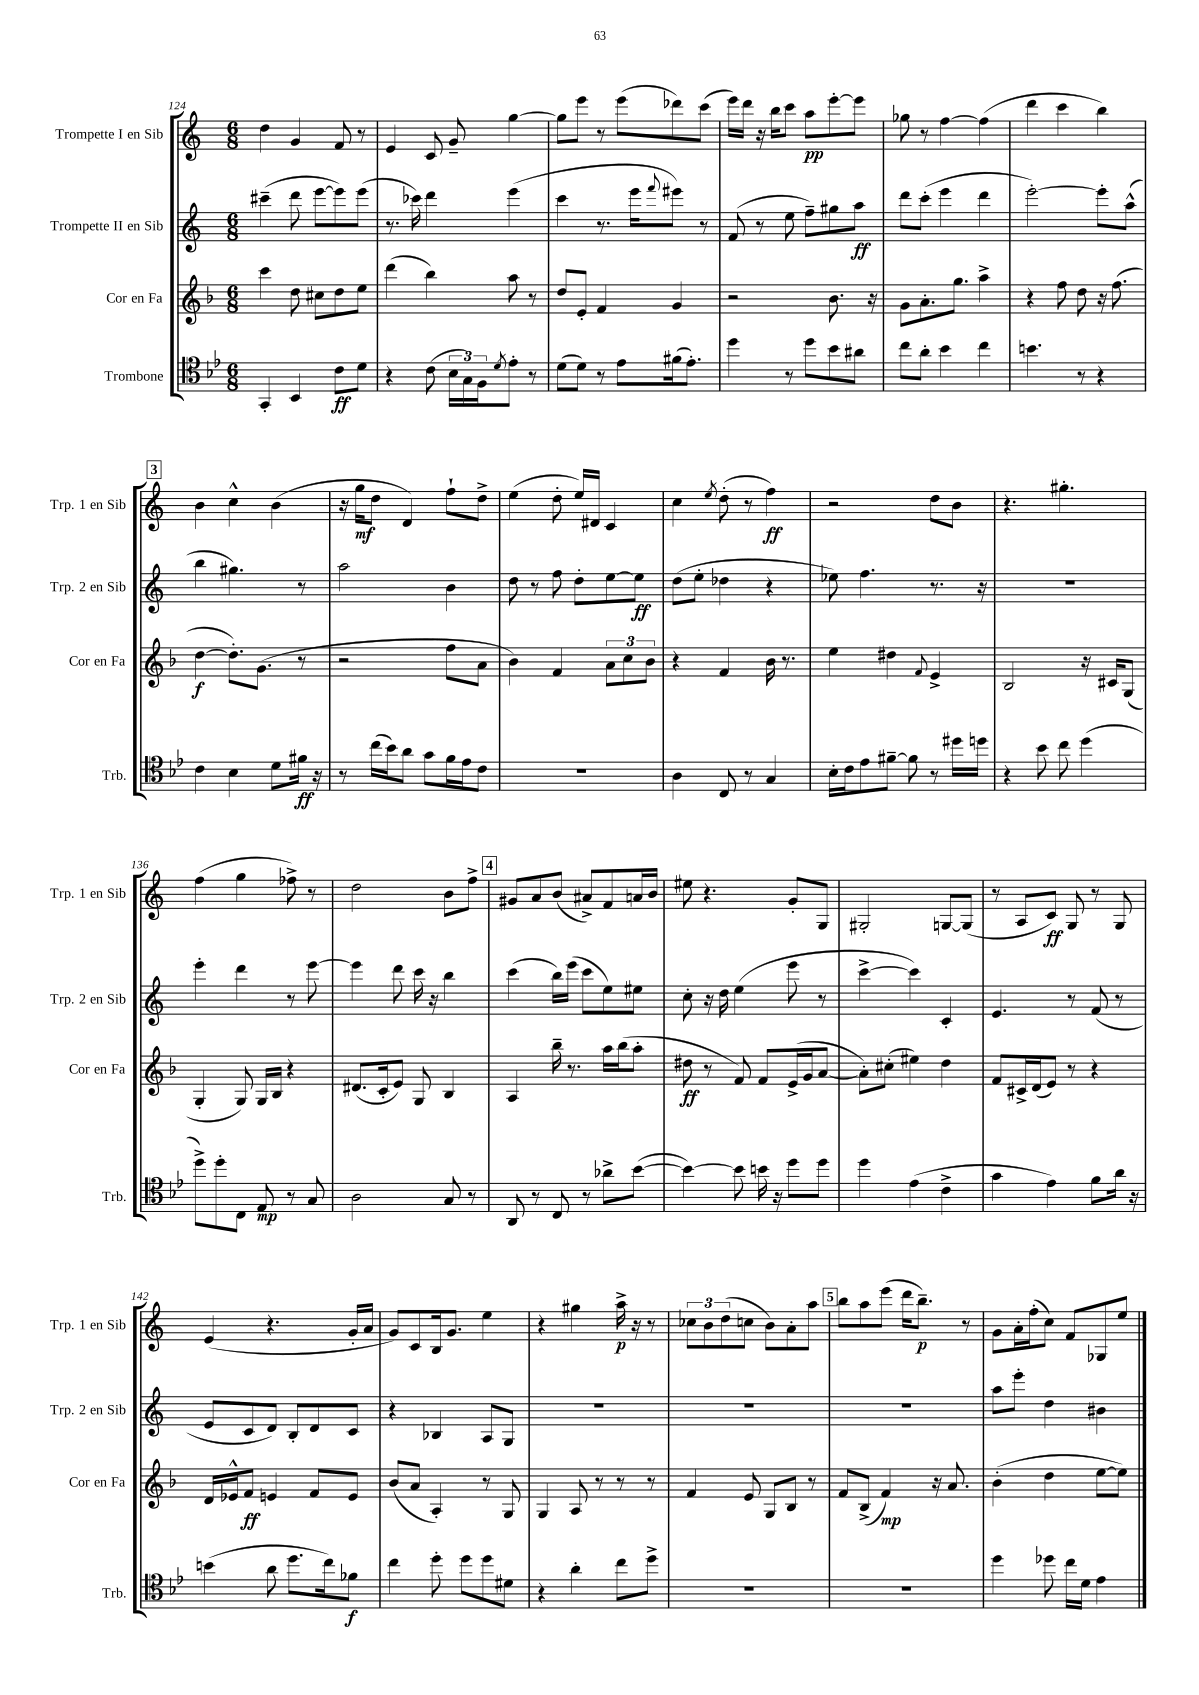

**kern	**dynam	**kern	**dynam	**kern	**dynam	**kern	**dynam
*part4	*part4	*part3	*part3	*part2	*part2	*part1	*part1
*staff4	*staff4	*staff3	*staff3	*staff2	*staff2	*staff1	*staff1
*I"Trombone	*	*I"Cor en Fa	*	*I"Trompette II en Sib	*	*I"Trompette I en Sib	*
*I'Trb.	*	*I'Cor en Fa	*	*I'Trp. 2 en Sib	*	*I'Trp. 1 en Sib	*
*clefC4	*	*clefG2	*	*clefG2	*	*clefG2	*
*k[b-e-]	*	*k[b-]	*	*k[]	*	*k[]	*
*M6/8	*	*M6/8	*	*M6/8	*	*M6/8	*
=124	=124	=124	=124	=124	=124	=124	=124
4GG'/	.	4ccc\	.	(4ccc#X~\	.	4dd\	.
4BB-/	.	8dd\	.	8ddd\	.	4g/	.
.	.	8cc#X\L	.	[8eee\L	.	.	.
8c\L	ff	8dd\	.	8eee\])	.	8f/	.
8d\J	.	8ee\J	.	(8eee\J	.	8r	.
=125	=125	=125	=125	=125	=125	=125	=125
4r	.	(4ddd\	.	8.r	.	4e/	.
.	.	.	.	16ccc-X\)	.	.	.
(8c\	.	4bb-\)	.	4ddd\	.	8c/	.
24B-\LL	.	.	.	.	.	8g~/	.
24G\)	.	.	.	.	.	.	.
24F\J	.	.	.	.	.	.	.
8qd/	.	.	.	.	.	.	.
8e-'\J	.	8aa\	.	(4eee\	.	[4gg\	.
8r	.	8r	.	.	.	.	.
=126	=126	=126	=126	=126	=126	=126	=126
(8d\L	.	8dd/L	.	4ccc\	.	8gg\L]	.
8d\J)	.	8e'/J	.	.	.	8eee\J	.
8r	.	4f/	.	8.r	.	8r	.
8e-\L	.	.	.	.	.	(8eee\L	.
.	.	.	.	16eee\KL	.	.	.
.	.	.	.	8qqfff/	.	.	.
(16f#X\k	.	4g/	.	8eee#X\J)	.	8ddd-X\)	.
8.e-'\J)	.	.	.	.	.	.	.
.	.	.	.	8r	.	(8ccc\J	.
=127	=127	=127	=127	=127	=127	=127	=127
4dd\	.	2r	.	(8f/	.	16eee\LL)	.
.	.	.	.	.	.	16ddd\JJ	.
.	.	.	.	8r	.	16r	.
.	.	.	.	.	.	16bb\KL	.
8r	.	.	.	8ee\	.	8ccc\J	.
8dd\L	.	.	.	8ff~\L)	.	8aa\L	pp
8b-\	.	8.b-\	.	8gg#X\	.	[8eee'\	.
8a#X\J	.	.	.	8aa\J	ff	8eee\J]	.
.	.	16r	.	.	.	.	.
=128	=128	=128	=128	=128	=128	=128	=128
8cc\L	.	8g\L	.	8ddd\L	.	8gg-X\	.
8a'\J	.	8.a'\	.	(8ccc'\J	.	8r	.
4b-\	.	.	.	4eee\	.	[4ff\	.
.	.	8.gg\J	.	.	.	.	.
4cc\	.	4aa^\	.	4ddd\	.	(4ff\]	.
=129	=129	=129	=129	=129	=129	=129	=129
4.bn\	.	4r	.	[2eee'\)	.	4ddd\	.
.	.	8ff\	.	.	.	4ccc\	.
8r	.	8dd\	.	.	.	.	.
4r	.	16r	.	8eee'\L]	.	4bb\)	.
.	.	(8.ff\	.	.	.	.	.
.	.	.	.	(8aa^^\J	.	.	.
!!LO:LB:g=z
!!LO:REH:place=s1:t=3
=130	=130	=130	=130	=130	=130	=130	=130
4c\	.	[4dd\	f	4bb\	.	4b\	.
4B-\	.	8.dd'\L])	.	4.gg#X\)	.	4cc^^\	.
.	.	(8.g\J	.	.	.	.	.
8d\L	.	.	.	.	.	(4b\	.
16f#X\Jk	ff	8r	.	8r	.	.	.
16r	.	.	.	.	.	.	.
=131	=131	=131	=131	=131	=131	=131	=131
8r	.	2r	.	2aa\	.	16r	.
.	.	.	.	.	.	16gg\KL	mf
(16cc\LL	.	.	.	.	.	8dd\J	.
16b-\J)	.	.	.	.	.	.	.
8a\J	.	.	.	.	.	4d/)	.
8g\L	.	.	.	.	.	.	.
16f\L	.	8ff\L	.	4b\	.	8ff`\L	.
16e-\J	.	.	.	.	.	.	.
8c\J	.	8a\J	.	.	.	8dd^\J	.
=132	=132	=132	=132	=132	=132	=132	=132
2.r	.	4b-\)	.	8dd\	.	(4ee\	.
.	.	.	.	8r	.	.	.
.	.	4f/	.	8ff\	.	8dd'\	.
.	.	.	.	8dd'\L	.	16ee/LL)	.
.	.	.	.	.	.	16d#X/JJ	.
.	.	12a\L	.	[8ee\	.	4c/	.
.	.	12cc\	.	.	.	.	.
.	.	.	.	8ee\J]	ff	.	.
.	.	12b-\J	.	.	.	.	.
=133	=133	=133	=133	=133	=133	=133	=133
4A\	.	4r	.	(8dd\L	.	4cc\	.
.	.	.	.	8ee'\J	.	.	.
.	.	.	.	.	.	8qee/	.
8C/	.	4f/	.	4dd-X\	.	(8dd'\	.
8r	.	.	.	.	.	8r	.
4G/	.	16b-\	.	4r	.	4ff\)	ff
.	.	8.r	.	.	.	.	.
=134	=134	=134	=134	=134	=134	=134	=134
16B-'\LL	.	4ee\	.	8ee-X\)	.	2r	.
16c\J	.	.	.	.	.	.	.
8e-\	.	.	.	4.ff\	.	.	.
[8f#X~\J	.	4dd#X\	.	.	.	.	.
8f#\]	.	.	.	.	.	.	.
.	.	8qqf/	.	.	.	.	.
8r	.	4e^/	.	8.r	.	8dd\L	.
16dd#X\LL	.	.	.	.	.	8b\J	.
16ddn\JJ	.	.	.	16r	.	.	.
=135	=135	=135	=135	=135	=135	=135	=135
4r	.	2B-/	.	2.r	.	4.r	.
8b-\	.	.	.	.	.	.	.
8cc\	.	.	.	.	.	4.gg#X'\	.
(4dd\	.	16r	.	.	.	.	.
.	.	16c#X/KL	.	.	.	.	.
.	.	(8G/J	.	.	.	.	.
!!LO:LB:g=z
=136	=136	=136	=136	=136	=136	=136	=136
8dd^\L)	.	4G'/	.	4eee'\	.	(4ff\	.
8dd'\	.	.	.	.	.	.	.
8C\J	.	8G/)	.	4ddd\	.	4gg\	.
8E-/	mp	16G/LL	.	.	.	.	.
.	.	16B-/JJ	.	.	.	.	.
8r	.	4r	.	8r	.	8ff-X^\)	.
8G/	.	.	.	[8eee\	.	8r	.
=137	=137	=137	=137	=137	=137	=137	=137
2A\	.	(8.d#X/L	.	4eee\]	.	2dd\	.
.	.	16c'/k	.	.	.	.	.
.	.	8e/J)	.	8ddd\	.	.	.
.	.	8G/	.	16ccc\	.	.	.
.	.	.	.	16r	.	.	.
8G/	.	4B-/	.	4bb\	.	8b\L	.
8r	.	.	.	.	.	8ff^\J	.
!!LO:REH:place=s1:t=4
=138	=138	=138	=138	=138	=138	=138	=138
8AA/	.	4A/	.	(4ccc\	.	8g#X/L	.
8r	.	.	.	.	.	8a/	.
8C/	.	16bb-~\	.	16bb\LL)	.	(8b/J	.
.	.	8.r	.	(16eee\JJ	.	.	.
8r	.	.	.	8ccc\L	.	8a#X^/L)	.
8a-X^\L	.	16aa\LL	.	8ee\)	.	8f/	.
.	.	(16bb-\J	.	.	.	.	.
([8b-\J	.	8aa'\J	.	8ee#X\J	.	16an/L	.
.	.	.	.	.	.	16b/JJ	.
=139	=139	=139	=139	=139	=139	=139	=139
4b-\_)	.	8dd#X\	ff	8cc'\	.	8ee#X\	.
.	.	8r	.	16r	.	4.r	.
.	.	.	.	16dd\	.	.	.
8b-\]	.	8f/)	.	(4ee\	.	.	.
16bn\	.	8f/L	.	.	.	.	.
16r	.	.	.	.	.	.	.
8dd\L	.	(16e^/L	.	8eee\	.	8g'/L	.
.	.	16g/J	.	.	.	.	.
8dd\J	.	[8a/J	.	8r	.	8G/J	.
=140	=140	=140	=140	=140	=140	=140	=140
4dd\	.	8a'\L])	.	[4ccc^\	.	2G#X'/	.
.	.	(8cc#X'\J	.	.	.	.	.
(4e-\	.	4ee#X\)	.	4ccc\])	.	.	.
4c^\	.	4dd\	.	4c'/	.	[8Gn/L	.
.	.	.	.	.	.	(8G/J]	.
=141	=141	=141	=141	=141	=141	=141	=141
4g\	.	8f/L	.	4.e/	.	8r	.
.	.	16c#X^/L	.	.	.	8A/L	.
.	.	(16d/J	.	.	.	.	.
4e-\)	.	8e/J)	.	.	.	8c/J)	ff
.	.	8r	.	8r	.	8G/	.
8f\L	.	4r	.	(8f/	.	8r	.
16a\Jk	.	.	.	8r	.	8G/	.
16r	.	.	.	.	.	.	.
!!LO:LB:g=z
=142	=142	=142	=142	=142	=142	=142	=142
(4bn\	.	16d/LL	.	8e/L	.	(4e/	.
.	.	16e-X^^/J	.	.	.	.	.
.	.	8f/J	ff	8c/	.	.	.
8a\	.	4en/	.	8d/J)	.	4.r	.
8.dd\L	.	.	.	8B'/L	.	.	.
.	.	8f/L	.	8d/	.	.	.
16cc\k)	.	.	.	.	.	.	.
8f-X\J	f	8e/J	.	8c/J	.	16g'/LL	.
.	.	.	.	.	.	16a/JJ	.
=143	=143	=143	=143	=143	=143	=143	=143
4cc\	.	(8b-/L	.	4r	.	8g/L)	.
.	.	8a/J	.	.	.	8c/	.
8dd'\	.	4A'/)	.	4B-X/	.	16B/k	.
.	.	.	.	.	.	8.g/J	.
8dd\L	.	.	.	.	.	.	.
8dd\	.	8r	.	8A/L	.	4ee\	.
8d#X\J	.	8G/	.	8G/J	.	.	.
=144	=144	=144	=144	=144	=144	=144	=144
4r	.	4G/	.	2.r	.	4r	.
4a'\	.	8A/	.	.	.	4gg#X\	.
.	.	8r	.	.	.	.	.
8cc\L	.	8r	.	.	.	16aa^\	p
.	.	.	.	.	.	16r	.
8dd^\J	.	8r	.	.	.	8r	.
=145	=145	=145	=145	=145	=145	=145	=145
2.r	.	4f/	.	2.r	.	12cc-X\L	.
.	.	.	.	.	.	12b\	.
.	.	.	.	.	.	(12dd\	.
.	.	8e/	.	.	.	8ccn\J	.
.	.	8G/L	.	.	.	8b\L)	.
.	.	8B-/J	.	.	.	8a'\	.
.	.	8r	.	.	.	8aa\J	.
!!LO:REH:place=s1:t=5
=146	=146	=146	=146	=146	=146	=146	=146
2.r	.	8f/L	.	2.r	.	8bb\L	.
.	.	(8B-^/J	.	.	.	8aa\	.
.	.	4f/)	mp	.	.	(8eee\J	.
.	.	.	.	.	.	16ddd\KL	.
.	.	.	.	.	.	8.bb~\J)	p
.	.	16r	.	.	.	.	.
.	.	8.a/	.	.	.	.	.
.	.	.	.	.	.	8r	.
=147	=147	=147	=147	=147	=147	=147	=147
4dd\	.	(4b-'\	.	8aa\L	.	8g\L	.
.	.	.	.	8eee'\J	.	16a'\L	.
.	.	.	.	.	.	(16ff'\J	.
8dd-X\	.	4dd\	.	4dd\	.	8cc\J)	.
16cc\LL	.	.	.	.	.	8f/L	.
16d\JJ	.	.	.	.	.	.	.
4e-\	.	[8ee\L	.	4b#X\	.	8G-X/	.
.	.	8ee\J])	.	.	.	8ee/J	.
==	==	==	==	==	==	==	==
*-	*-	*-	*-	*-	*-	*-	*-
